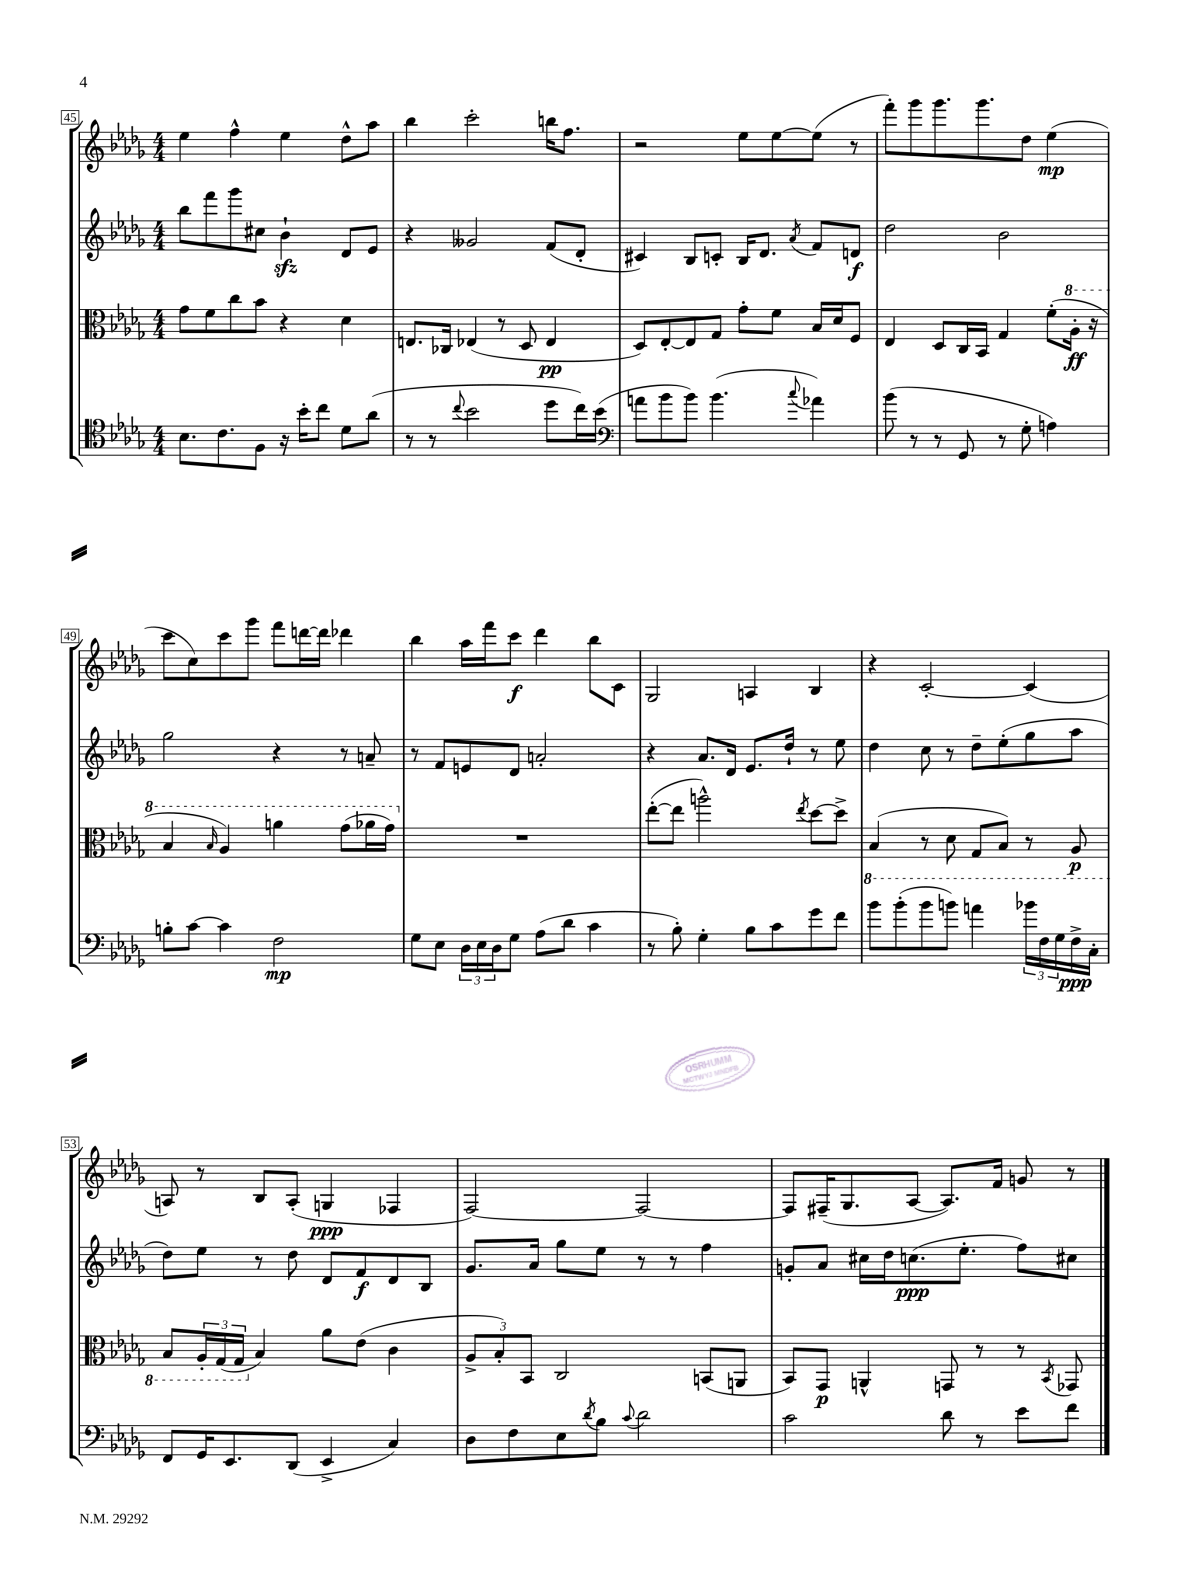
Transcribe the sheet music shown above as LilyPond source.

<<
\new StaffGroup <<
\new Staff = "s0" {
    \clef treble \key des \major \numericTimeSignature \time 4/4
    ees''4 f''4-^ ees''4 des''8-^ aes''8 |
    bes''4 c'''2-. b''16 f''8. |
    r2 ees''8 ees''8~ ees''8( r8 |
    f'''8-.) ges'''8 ges'''8. ges'''8. des''8 ees''4\mp( |
    c'''8 c''8) c'''8 ges'''8 f'''8 d'''16~ d'''16 des'''4 |
    bes''4 aes''16 f'''16 c'''8\f des'''4 bes''8 c'8 |
    ges2 a4 bes4 |
    r4 c'2~-. c'4( |
    a8) r8 bes8 a8-.( g4\ppp fes4 |
    f2~) f2~ |
    f8 fis16--( ges8. aes8~ aes8.) f'16 g'8 r8 \bar "|." |
}
\new Staff = "s1" {
    \clef treble \key des \major \numericTimeSignature \time 4/4
    bes''8 f'''8 ges'''8 cis''8 bes'4-!\sfz des'8 ees'8 |
    r4 geses'2 f'8( des'8-. |
    cis'4) bes8 c'8-. bes16 des'8. \acciaccatura { aes'8 } f'8 d'8\f |
    des''2 bes'2 |
    ges''2 r4 r8 a'8-- |
    r8 f'8 e'8 des'8 a'2-. |
    r4 aes'8. des'16 ees'8. des''16-! r8 ees''8 |
    des''4 c''8 r8 des''8-- ees''8-.( ges''8 aes''8 |
    des''8) ees''8 r8 des''8 des'8 f'8\f des'8 bes8 |
    ges'8. aes'16 ges''8 ees''8 r8 r8 f''4 |
    g'8-. aes'8 cis''16 des''16 c''8.\ppp( ees''8.-. f''8) cis''8 \bar "|." |
}
\new Staff = "s2" {
    \clef alto \key des \major \numericTimeSignature \time 4/4
    ges'8 f'8 c''8 bes'8 r4 des'4 |
    e8. ces16 ees4( r8 des8 ees4\pp |
    des8) ees8~-. ees8 ges8 ges'8-. f'8 bes16 des'16 f8 |
    ees4 des8 c16 bes,16 ges4 f'8-.( \ottava #1 aes'16-.\ff r16 |
    bes'4 \grace { bes'16 } aes'4) a''4 ges''8( aes''16 ges''16) \ottava #0 |
    R1 |
    ees''8~-.( ees''8 a''2-^) \acciaccatura { ees''8 } des''8~ des''8-> |
    \ottava #-1 bes,4( r8 des8 ges,8 bes,8) r8 aes,8\p |
    bes,8 \tuplet 3/2 { aes,16-. ges,16( ges,16 \ottava #0 } bes4) aes'8 ees'8( c'4 |
    \tuplet 3/2 { aes8-> bes8-.) bes,8 } c2 b,8( a,8 |
    bes,8) ges,8\p a,4-^ g,8 r8 r8 \acciaccatura { bes,8 } ges,8 \bar "|." |
}
\new Staff = "s3" {
    \clef tenor \key des \major \numericTimeSignature \time 4/4
    bes8. c'8. f8 r16 bes'16-. c''8 des'8 aes'8( |
    r8 r8 \appoggiatura { c''8 } bes'2 des''8 c''16) bes'16( |
    \clef bass a'8 bes'8 bes'8) bes'4.( \appoggiatura { c''8 } aes'4) |
    bes'8( r8 r8 ges,8 r8 ges8-. a4) |
    b8-. c'8~ c'4 f2\mp |
    ges8 ees8 \tuplet 3/2 { des16 ees16 des16 } ges8 aes8( des'8 c'4 |
    r8 bes8-.) ges4-. bes8 c'8 ges'8 f'8 |
    bes'8 bes'8-.( bes'8 b'8) a'4 \tuplet 3/2 { bes'16 f16 ges16 } f16->\ppp c16-. |
    f,8 ges,16 ees,8. des,8( ees,4-> c4) |
    des8 f8 ees8 \acciaccatura { des'8 } bes8 \appoggiatura { c'8 } des'2 |
    c'2 des'8 r8 ees'8 f'8 \bar "|." |
}
>>
>>
\layout { \context { \Score currentBarNumber = #45 \override BarNumber.stencil = #(make-stencil-boxer 0.1 0.3 ly:text-interface::print) } }
